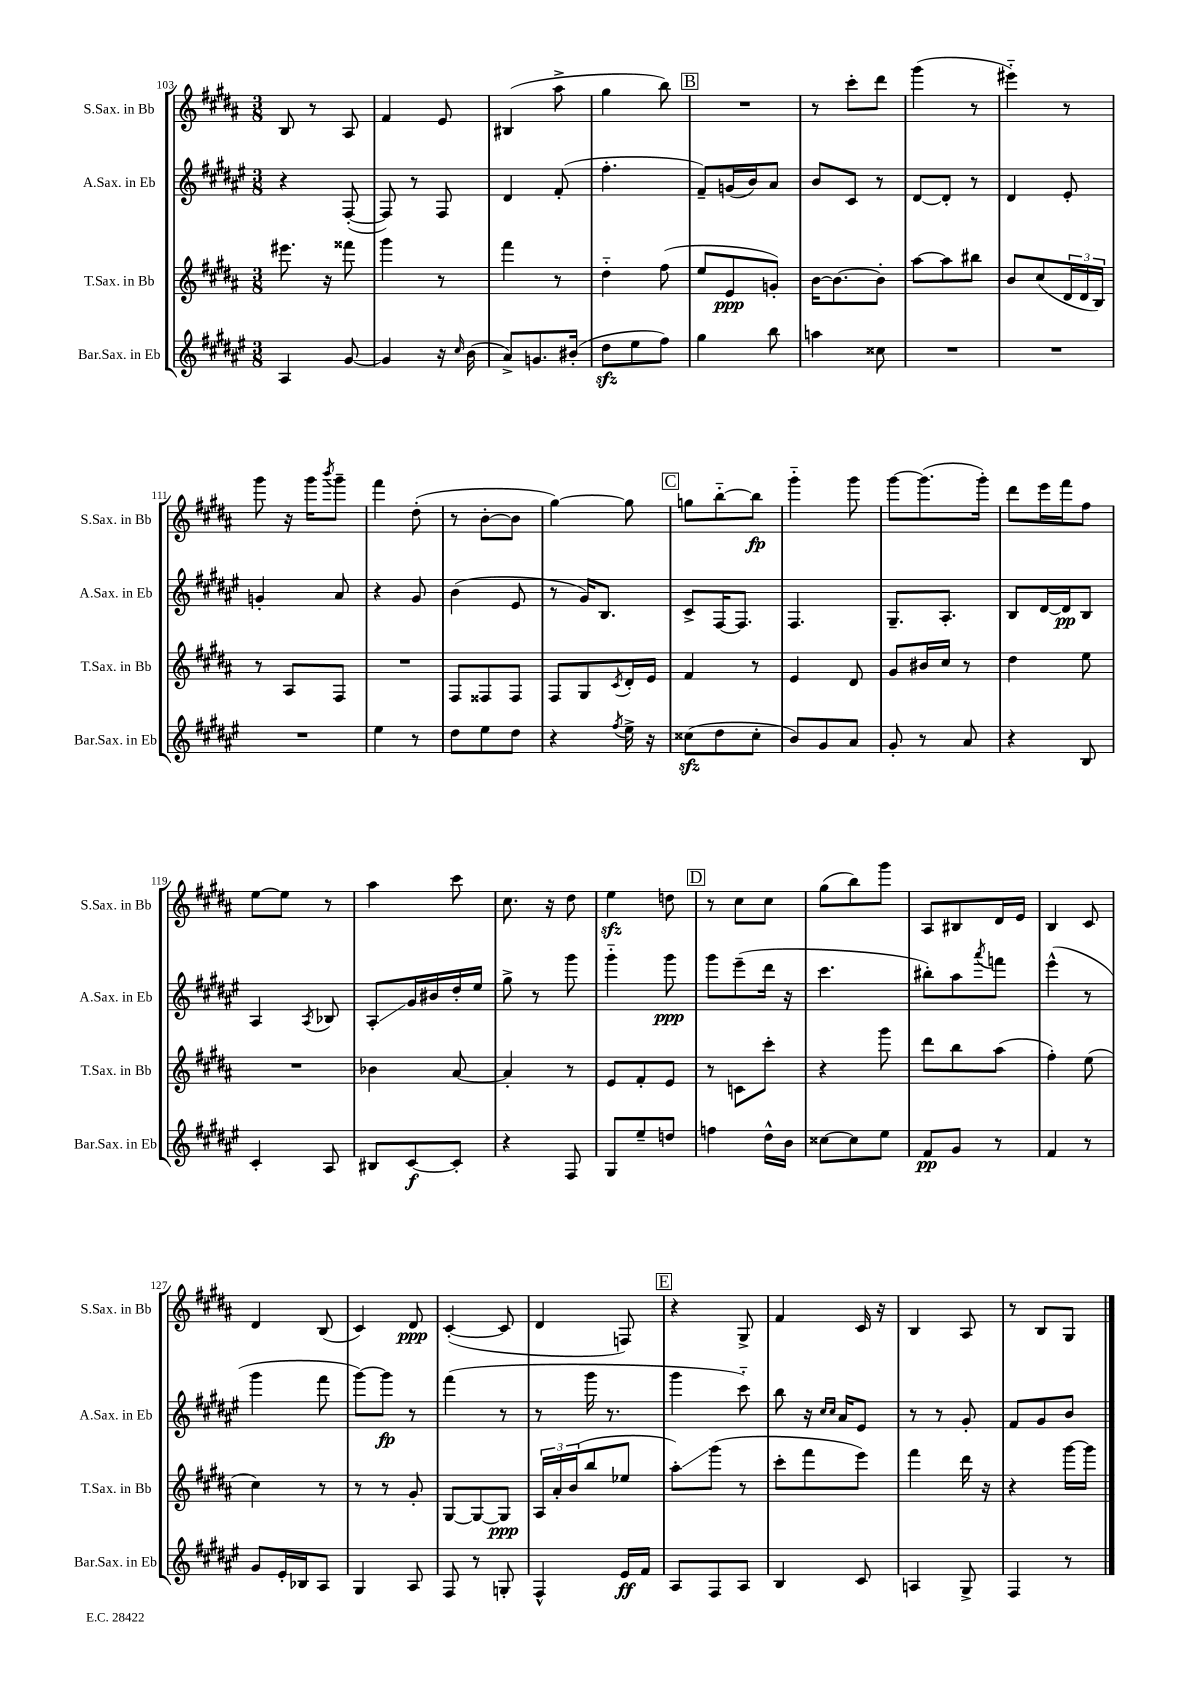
<<
\new StaffGroup <<
\new Staff = "s0" \with { instrumentName = "S.Sax. in Bb" shortInstrumentName = "S.Sax. in Bb" } {
    \clef treble \key b \major \numericTimeSignature \time 3/8
    b8 r8 ais8 |
    fis'4 e'8 |
    bis4( ais''8-> |
    gis''4 b''8) |
    \mark \markup { \box "B" } R4. |
    r8 cis'''8-. dis'''8 |
    gis'''4( r8 |
    eis'''4-_) r8 |
    gis'''8 r16 gis'''16 \acciaccatura { b'''8 } gis'''8-- |
    fis'''4 dis''8-.( |
    r8 b'8~-. b'8 |
    gis''4~) gis''8 |
    \mark \markup { \box "C" } g''8 b''8~-_ b''8\fp |
    gis'''4-_ gis'''8 |
    gis'''8~ gis'''8.( gis'''16-.) |
    dis'''8 e'''16 fis'''16 fis''8 |
    e''8~ e''8 r8 |
    ais''4 cis'''8 |
    cis''8. r16 dis''8 |
    e''4\sfz d''8 |
    \mark \markup { \box "D" } r8 cis''8 cis''8 |
    gis''8( b''8) gis'''8 |
    ais8 bis8 dis'16 e'16 |
    b4 cis'8 |
    dis'4 b8( |
    cis'4) dis'8\ppp |
    cis'4~-.( cis'8 |
    dis'4 f8) |
    \mark \markup { \box "E" } r4 gis8-> |
    fis'4 cis'16 r16 |
    b4 ais8 |
    r8 b8 gis8 \bar "|." |
}
\new Staff = "s1" \with { instrumentName = "A.Sax. in Eb" shortInstrumentName = "A.Sax. in Eb" } {
    \clef treble \key fis \major \numericTimeSignature \time 3/8
    r4 fis8~-.( |
    fis8) r8 fis8 |
    dis'4 fis'8-.( |
    fis''4.-. |
    \mark \markup { \box "B" } fis'8--) g'16( b'16) ais'8 |
    b'8 cis'8 r8 |
    dis'8~ dis'8-. r8 |
    dis'4 eis'8-. |
    g'4-. ais'8 |
    r4 gis'8 |
    b'4( eis'8 |
    r8 gis'16) b8. |
    \mark \markup { \box "C" } cis'8-> fis16~ fis8. |
    fis4. |
    gis8.-- ais8.-. |
    b8 dis'16~ dis'16\pp b8 |
    ais4 \acciaccatura { ais8 } bes8 |
    ais8-.\glissando gis'16 bis'16 dis''16-. eis''16 |
    gis''8-> r8 gis'''8 |
    gis'''4-_ gis'''8\ppp |
    \mark \markup { \box "D" } gis'''8 eis'''8--( dis'''16 r16 |
    cis'''4. |
    bis''8-.) ais''8 \acciaccatura { ais'''8 } f'''8 |
    eis'''4-^( r8 |
    gis'''4 fis'''8 |
    gis'''8~) gis'''8\fp r8 |
    fis'''4( r8 |
    r8 gis'''16 r8. |
    \mark \markup { \box "E" } gis'''4 cis'''8-_) |
    b''8 r16 \grace { cis''16 cis''16 } ais'16 eis'8 |
    r8 r8 gis'8-. |
    fis'8 gis'8 b'8 \bar "|." |
}
\new Staff = "s2" \with { instrumentName = "T.Sax. in Bb" shortInstrumentName = "T.Sax. in Bb" } {
    \clef treble \key b \major \numericTimeSignature \time 3/8
    eis'''8. r16 fisis'''8 |
    gis'''4 r8 |
    fis'''4 r8 |
    dis''4-_ fis''8( |
    \mark \markup { \box "B" } e''8 e'8\ppp g'8-.) |
    b'16~ b'8.~ b'8-. |
    ais''8~ ais''8 bis''8 |
    b'8 cis''8( \tuplet 3/2 { dis'16 dis'16 b16) } |
    r8 ais8 fis8 |
    R4. |
    fis8 fisis8 fisis8 |
    fis8 gis8 \acciaccatura { cis'8 } dis'16-. e'16 |
    \mark \markup { \box "C" } fis'4 r8 |
    e'4 dis'8 |
    gis'8 bis'16 cis''16 r8 |
    dis''4 e''8 |
    R4. |
    bes'4 ais'8~ |
    ais'4-. r8 |
    e'8 fis'8-. e'8 |
    \mark \markup { \box "D" } r8 c'8 cis'''8-. |
    r4 gis'''8 |
    dis'''8 b''8 ais''8( |
    fis''4-.) e''8( |
    cis''4) r8 |
    r8 r8 gis'8-. |
    gis8~ gis8~ gis8\ppp |
    \tuplet 3/2 { ais16 ais'16-. b'16( } b''8 ees''8 |
    \mark \markup { \box "E" } ais''8-.\glissando) gis'''8( r8 |
    cis'''8-. fis'''8 e'''8) |
    fis'''4 dis'''16 r16 |
    r4 gis'''16~ gis'''16 \bar "|." |
}
\new Staff = "s3" \with { instrumentName = "Bar.Sax. in Eb" shortInstrumentName = "Bar.Sax. in Eb" } {
    \clef treble \key fis \major \numericTimeSignature \time 3/8
    ais4 gis'8~ |
    gis'4 r16 \grace { cis''16 } b'16( |
    ais'8->) g'8. bis'16-.( |
    dis''8\sfz eis''8 fis''8) |
    \mark \markup { \box "B" } gis''4 b''8 |
    a''4 cisis''8 |
    R4. |
    R4. |
    R4. |
    eis''4 r8 |
    dis''8 eis''8 dis''8 |
    r4 \acciaccatura { fis''8 } eis''16-> r16 |
    \mark \markup { \box "C" } cisis''8\sfz( dis''8 cisis''8-. |
    b'8) gis'8 ais'8 |
    gis'8-. r8 ais'8 |
    r4 b8 |
    cis'4-. ais8 |
    bis8 cis'8~\f cis'8-. |
    r4 fis8 |
    gis8 eis''8-- d''8 |
    \mark \markup { \box "D" } f''4 dis''16-^ b'16 |
    cisis''8~ cisis''8 eis''8 |
    fis'8\pp gis'8 r8 |
    fis'4 r8 |
    gis'8 eis'16-. bes16 ais8 |
    gis4 ais8 |
    fis8 r8 g8-. |
    fis4-^ eis'16\ff fis'16 |
    \mark \markup { \box "E" } ais8 fis8 ais8 |
    b4 cis'8 |
    a4 gis8-> |
    fis4 r8 \bar "|." |
}
>>
>>
\layout { \context { \Score currentBarNumber = #103 } }
